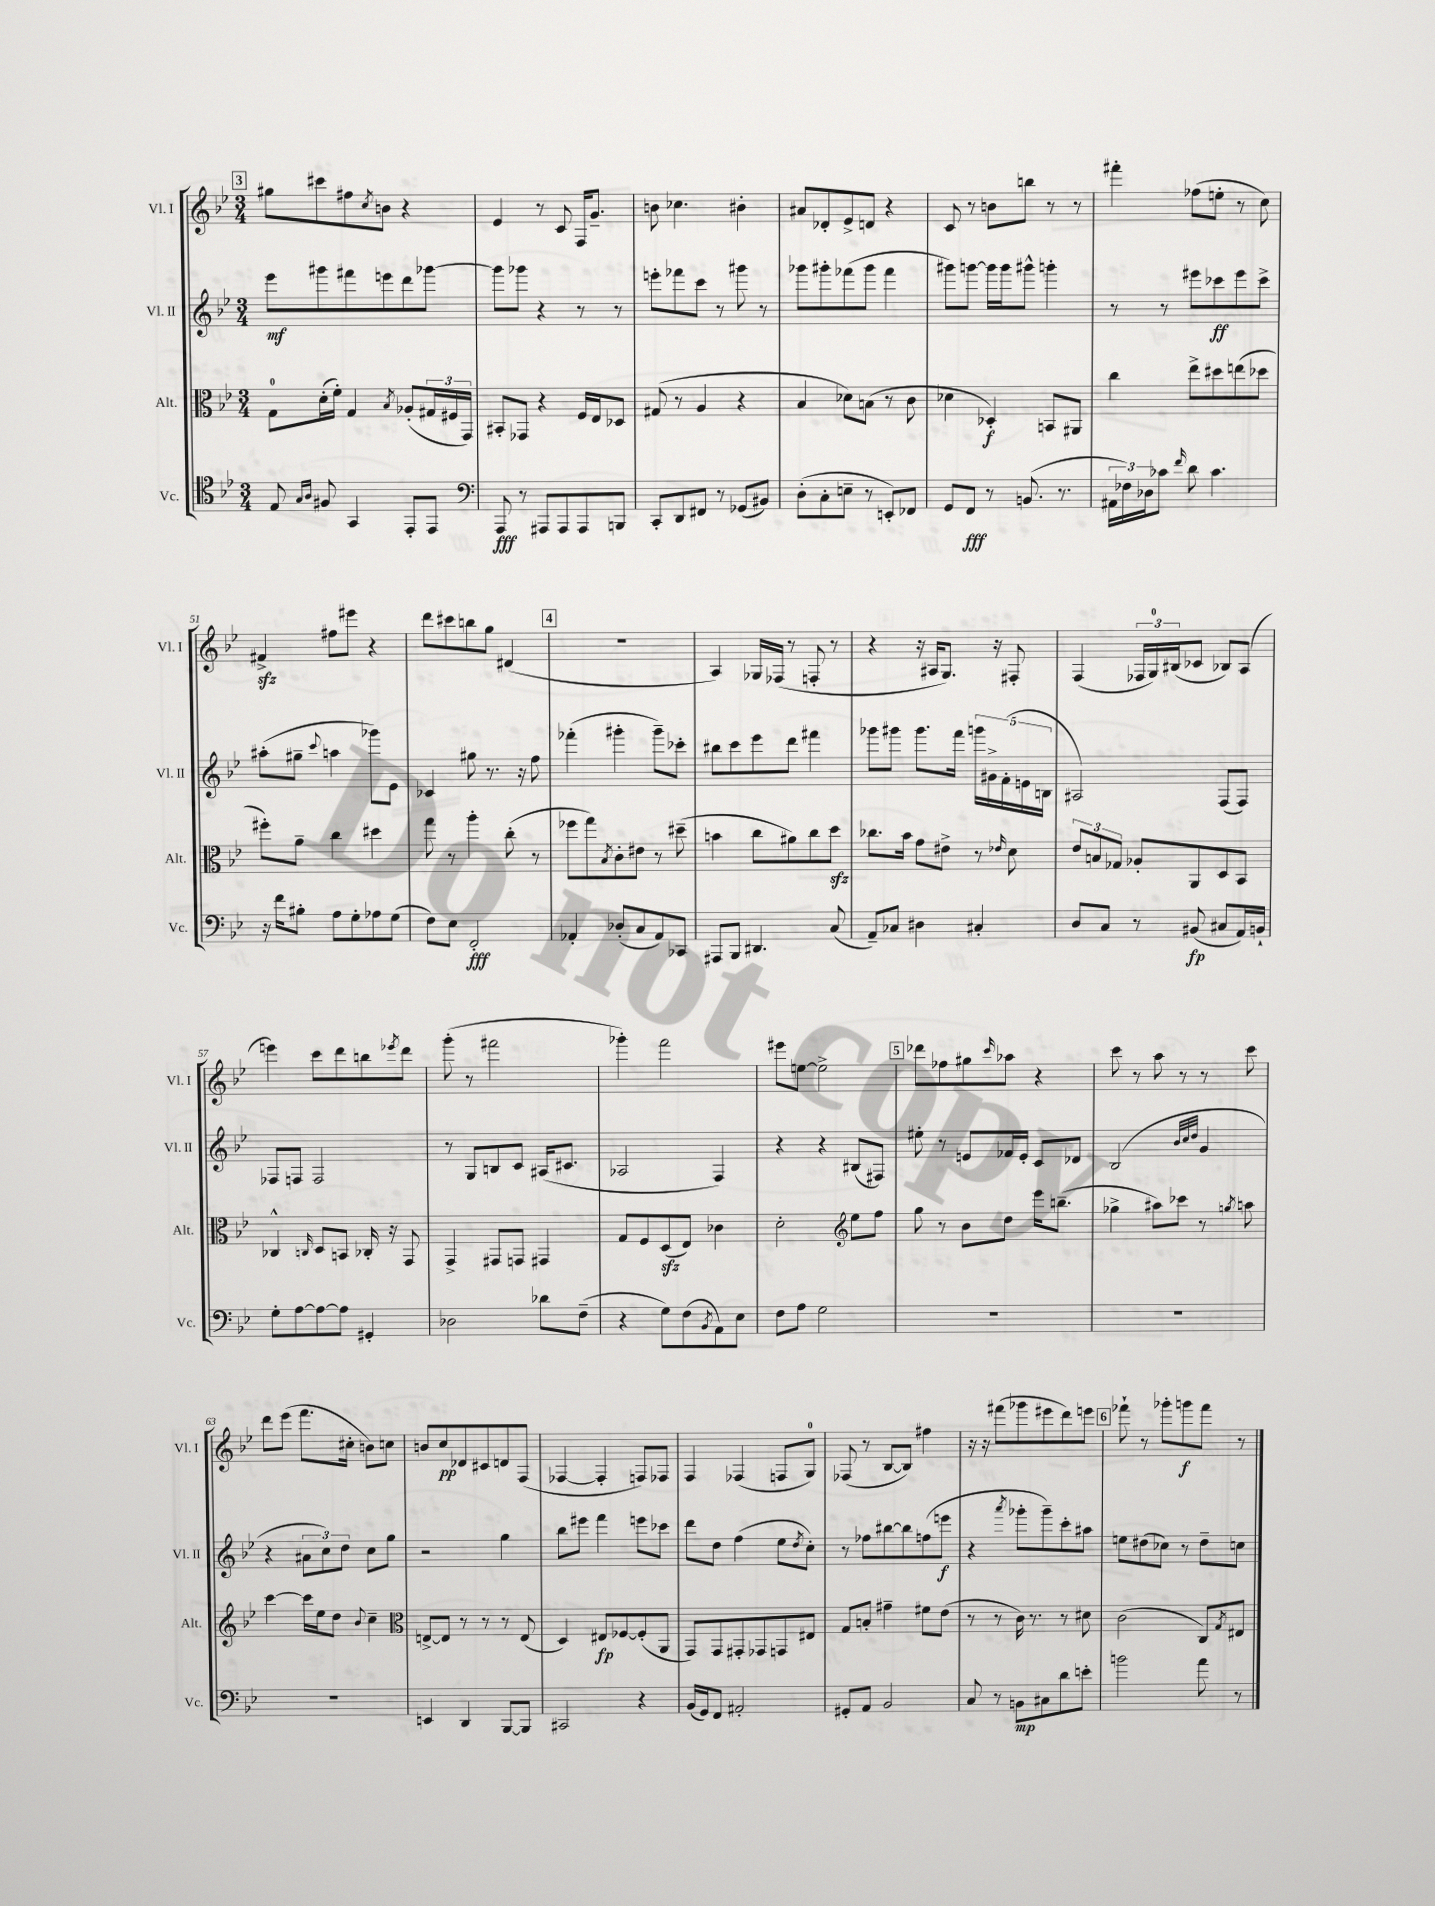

**kern	**kern	**kern	**kern
*staff4	*staff3	*staff2	*staff1
*clefC4	*clefC3	*clefG2	*clefG2
*k[b-e-]	*k[b-e-]	*k[b-e-]	*k[b-e-]
*M3/4	*M3/4	*M3/4	*M3/4
8E-/	8G\L	8eee-\L	8gg#\L
16qqG/LL	.	.	.
16qqA/JJ	.	.	.
8F#/	(16d'\L	8ggg#\	8ccc#\
.	16f'\JJ)	.	.
4GG/	4G/	8fff#\	8ff#\
.	.	.	8qcc/
.	.	8eee\	8b\J
.	8qB-/	.	.
8EE-'/L	(8A-'/L	8ddd\	4r
8EE-/J	24G#/L	[8ggg-\J	.
.	24F#/	.	.
.	24GG/JJ)	.	.
=	=	=	=
*clefF4	*	*	*
8AAA/	8BB#'/L	8ggg-\]L	4e-/
8r	8GG-/J	8ggg-\J	.
8AAA#/L	4r	4r	8r
8AAA#/	.	.	8c/
8AAA#/	16F/LL	8r	16F/LK
.	16E-/J	.	8.g~/J
8BBB/J	8D-/J	8r	.
=	=	=	=
8CC'/L	(8G#/	8eee'\L	8b\
8DD/	8r	8fff-\	4.cc-\
8FF#/J	4A/	8ccc\J	.
8r	.	8r	.
(8GG-/L	4r	8ggg#\	4b#'\
8BB#/J)	.	8r	.
=	=	=	=
(8D'\L	4B-/	8ggg-\L	8a#/L
8C'\	.	8ggg#'\	8d-'/
8E~\J	8d-\L)	(8fff-\	8e-^/
8r	(8B\J	8ggg#\J	8d/J
8EE'/L)	8r	4fff-\	4r
8FF-/J	8c\	.	.
=	=	=	=
8GG/L	4d-\	8ggg#\L)	8c/
8FF/J	.	[8ggg\J	8r
8r	4D-'/)	16ggg\]LL	8b\L
.	.	16ggg\J	.
(8.BB/	.	8ggg#^^\J	8bb\J
.	8BB/L	4ggg'\	8r
8.r	.	.	.
.	8AA#/J	.	8r
=	=	=	=
24AA#\LL	4cc\	8r	4fff#'\
24F-\)	.	.	.
24D-\J	.	.	.
8c-\J	.	8r	.
16qqf/	.	.	.
8d\	8ee-^\L	8eee#\L	(8ff-\L
4.c-\	8dd#\	8ccc-\	8ee'\J
.	(8ee\	8eee#\	8r
.	8dd-\J	8ccc-^\J	8cc\)
=	=	=	=
16r	8ff#'\L)	(8aa#'\L	4f#^/
16f\LK	.	.	.
8B#'\J	8a~\J	8gg#~\J	.
.	.	8qqccc/	.
8A\L	4cc\	4aa\	8ff#\L
8G'\	.	.	8eee#\J
8A-\	4dd#\	8ggg-\L)	4r
(8G\J	.	8e-\J	.
=	=	=	=
8F\L)	8gg\	4c-/	8ddd\L
8E-\J	8r	.	8ccc#\
2FF'/	4aa'\	8gg#\	8bb\
.	.	8.r	8gg\J
.	(8cc'\	.	(4d#/
.	.	16r	.
.	8r	8ff\	.
=	=	=	=
4AA-'/	8ff-\L	(4fff-'\	2.r
.	8gg\)	.	.
.	8qB-/	.	.
(8D-'/L	8c'\	4ggg#'\	.
8C/	8e#\J	.	.
8AA-/)	8r	8ggg#~\L)	.
8CC-/J	(8dd#~\	8ccc-'\J	.
=	=	=	=
8AAA#/L	4b\	8bb#\L	4A/)
8BBB-/J	.	8ccc\	.
4.DD#/	8cc\L	8eee-\	16G-/LL
.	.	.	(16F-/JJ
.	8a#\)	8ddd\J	8r
.	8cc\	4fff#\	8F'/
(8C/	8dd\J	.	8r
=	=	=	=
8AA~/L)	8.cc-\L	8ggg-\L	4r
8C-/J	.	8ggg#\J	.
.	16b-\Jk	.	.
4D#\	8g\L	8.ggg#\L	16r
.	.	.	16A#/LK
.	8e#^\J	.	8.G/J)
.	.	16fff\Jk	.
4C#'/	8r	20ggg\LL	.
.	.	20g#^\	.
.	.	.	16r
.	.	(20f'\	.
.	16qqe-/	.	.
.	8d\	.	8F#'/
.	.	20e\	.
.	.	20B\JJ	.
=	=	=	=
8D/L	12e-/L	2A#/)	(4F/
.	12B/	.	.
8C/J	.	.	.
.	12G-/J	.	.
8r	8A-'/L	.	24F-/LL
.	.	.	24G/)
.	.	.	(24B#/J
(8BB#/	8AA/	.	8c-/J
8C#/L	8D/	(8F/L	8B-/L)
16AA/L)	8BB-/J	8F/J)	(8A/J
16BB`/JJ	.	.	.
=	=	=	=
8G'\L	4C-^^/	8F-/L	4eee\)
[8A\	.	8F/J	.
.	16qqC/	.	.
8A\_	8D/L	2F/	8ccc\L
8A\]J	8BB/J	.	8ddd\
4GG#'/	16C-'/	.	8bb\
.	16r	.	.
.	.	.	8qeee-/
.	8GG/	.	8ddd\J
=	=	=	=
2D-\	4GG^/	8r	(8ggg'\
.	.	8G/L	8r
.	8GG#/L	8B/	2fff#\
.	8GG/J	8c/J	.
8d-\L	4GG#/	(16A#/LK	.
.	.	8.c#/J	.
(8F~\J	.	.	.
=	=	=	=
4r	8G/L	2A-/	4ggg-'\)
.	8F/	.	.
8G\L)	(8D/	.	2fff\
(8F\	8E-/J)	.	.
8qBB-/	.	.	.
8AA\)	4c-\	4F/)	.
8E-\J	.	.	.
=	=	=	=
8F\L	2d'\	4r	8eee#\L
8A\J	.	.	[8ee\J
2G\	.	4r	2ee^\]
*	*clefG2	*	*
.	8ee-\L	(8B#/L	.
.	8ff\J	8F#/J)	.
=	=	=	=
2.r	8gg\	8ee#'\	8ddd-\L
.	8r	8r	8ff-\
.	8b-\L	8e/L	8gg#\
.	.	.	16qqccc/
.	8dd\J	16f-/L	8aa-\J
.	.	16e'/JJ	.
.	16eee-\LK	8c/L	4r
.	(8.bb~\J	.	.
.	.	8d-/J	.
=	=	=	=
2.r	4gg-^\	(2B-/	8ccc\
.	.	.	8r
.	8aa#\L)	.	8aa\
.	8ccc-\J	.	8r
.	.	32qqb-/LLL	.
.	.	32qqcc/	.
.	.	32qqdd/JJJ	.
.	8r	4g/	8r
.	8qgg/	.	.
.	8aa\	.	8ccc\
=	=	=	=
2.r	[4ccc\	4r	8ddd\L
.	.	.	(8eee-\J
.	16ccc\]LL	12a#\L	8.fff\L
.	16ee-\J	.	.
.	.	12cc\)	.
.	8dd\J	.	.
.	.	12dd\J	.
.	.	.	16cc#'\Jk
.	8qqb-/	.	.
.	4cc~\	8cc\L	8b\L)
.	.	8gg\J	8cc\J
=	=	=	=
*	*clefC3	*	*
4EE/	[8E^/L	2r	8b/L
.	8E/]J	.	8cc/
4DD/	8r	.	8d-/
.	8r	.	8c#/
[8BBB-/L	8r	4gg\	8d/
8BBB-/]J	(8E/	.	(8F/J
=	=	=	=
2CC#/	4D/)	8bb-\L	[4F-/
.	.	8eee#\J	.
.	8E#/L	4fff\	4F-'/]
.	[8F-/	.	.
4r	(8F-'/]	8eee\L	8F/L)
.	8AA/J	8ccc-\J	8F-/J
=	=	=	=
(16BB-/LL	8GG/L)	8ddd\L	4F/
16GG/J)	.	.	.
8FF/J	8GG/	8dd\J	.
2AA#'/	8GG#'/	(4ff\	(4F-/
.	8GG-/	.	.
.	8GG/	8ee-\L	8F/L
.	.	8qdd/	.
.	8E#/J	8cc'\J)	8G/J)
=	=	=	=
8GG#'/L	8G/L	8r	(8F-/
8AA/J	8B'/J	8ff-\L	8r
2BB-/	4g#~\	[8bb#\	[8B-/L
.	.	8bb#\]	8B-/]J)
.	8f#\L	(8ff\	4ff#\
.	(8e-\J	8eee\J	.
=	=	=	=
8C/	8r	4r	16r
.	.	.	16r
8r	8r	.	(8fff#\L
.	.	8qaaa/	.
8BB\L	16c\)	8ggg-'\L	8ggg-\
.	8.r	.	.
8C#\	.	8ggg-~\)	8eee#\
8d\	8r	8ccc'\	8ddd\)
8e'\J	8d#\	8aa#\J	8eee\J
=	=	=	=
2b\	(2c\	8ee\L	8fff-`\
.	.	(8dd#\	8r
.	.	8cc-\J)	8ggg-'\L
.	.	8r	8ggg\
8a\	8C/L)	8dd#~\L	8fff-\J
.	8qG/	.	.
8r	8E#/J	8cc\J	8r
==	==	==	==
*-	*-	*-	*-
